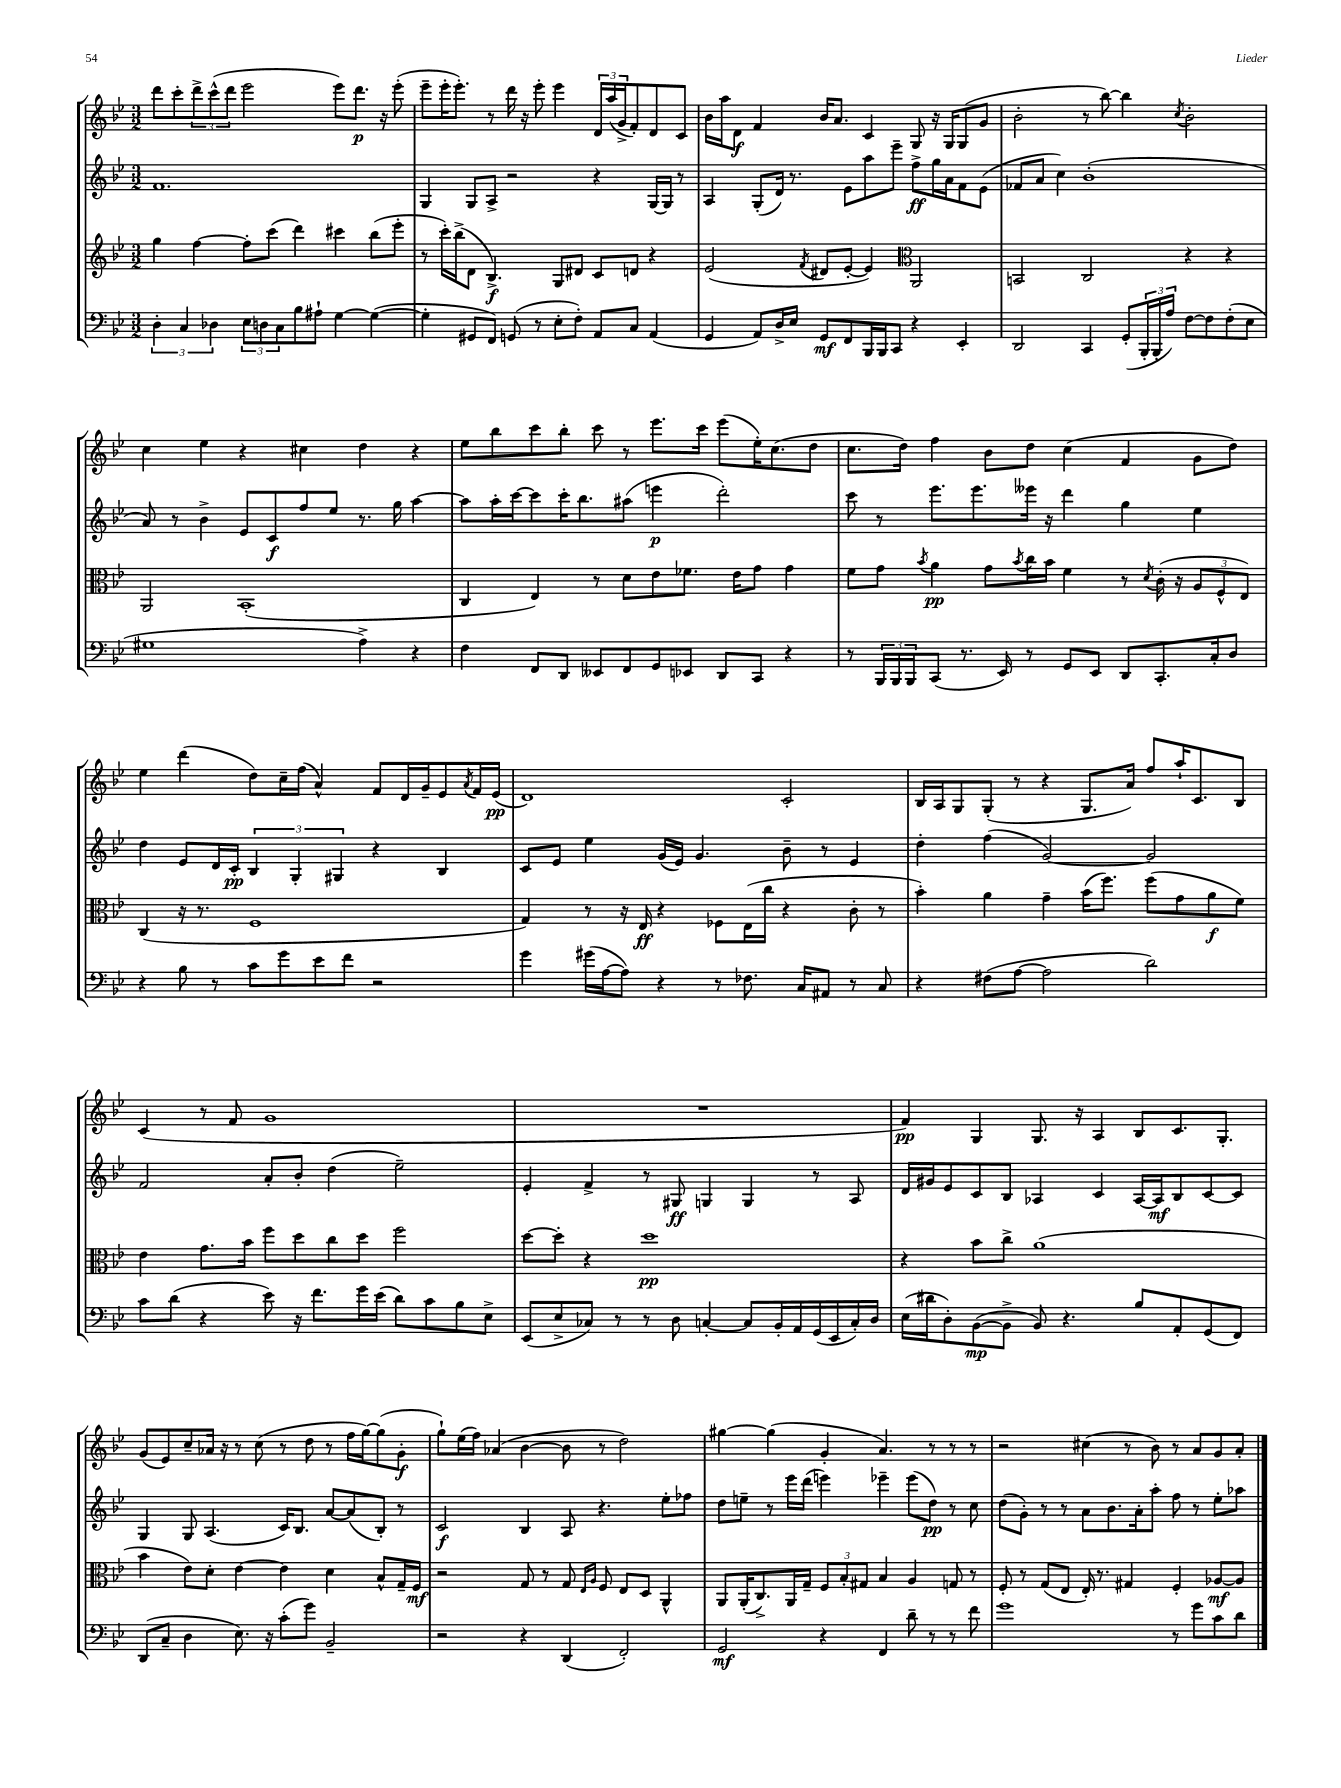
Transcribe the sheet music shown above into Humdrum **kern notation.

**kern	**kern	**kern	**kern
*staff4	*staff3	*staff2	*staff1
*clefF4	*clefG2	*clefG2	*clefG2
*k[b-e-]	*k[b-e-]	*k[b-e-]	*k[b-e-]
*M3/2	*M3/2	*M3/2	*M3/2
6D'\	4gg\	1.f	8ddd\L
.	.	.	8ccc'\
6C/	.	.	.
.	[4ff\	.	12ddd^\
6D-\	.	.	(12ccc^^\
.	.	.	12ddd\J
12E-\L	8ff'\]L	.	2eee-\
12D\	.	.	.
.	(8ccc\J	.	.
12C\	.	.	.
8B-\	4ddd\)	.	.
8A#`\J	.	.	.
[4G\	4ccc#\	.	8eee-\L)
.	.	.	8.ddd\J
(4G\_	(8bb-\L	.	.
.	.	.	16r
.	8eee-'\J	.	(8eee-'\
=	=	=	=
4G'\]	8r	4G/	8eee-~\L
.	16ccc'\LL)	.	16eee-'\K
.	(16bb-^\J	.	8.eee-'\J)
8GG#/L	8d\J	8G/L	.
8FF/J)	4.B-^/)	8A^/J	8r
(8GG/	.	2r	16ddd\
.	.	.	16r
8r	.	.	8eee-'\
8E-'\L	8G/L	.	4eee-\
8F'\J)	8d#/J	.	.
8AA/L	8c/L	4r	24d/LL
.	.	.	(24aa/
.	.	.	24g^/J
8C/J	8d/J	.	8f'/)
(4AA/	4r	[16G/LL	8d/
.	.	16G/]JJ	.
.	.	8r	8c/J
=	=	=	=
4GG/	(2e-/	4A/	16b-\LL
.	.	.	16aa\J
.	.	.	8d\J
8AA/L)	.	(8G'/L	4f/
16D^/L	.	16d/Jk)	.
16E-/JJ	.	8.r	.
.	8qf/	.	.
8GG/L	8d#/L	.	16b-/LK
.	.	.	8.a/J
8FF/	[8e-'/J	8e-\L	.
16BBB-/L	4e-/])	8aa\	4c/
16BBB-/J	.	.	.
8CC/J	.	8eee-~\J	.
*	*clefC3	*	*
4r	2AA/	8ff^\L	8G/
.	.	16gg\L	16r
.	.	16a\J	16G/LK
4EE-'/	.	8f\	(8G/
.	.	(8e-\J	8g/J
=	=	=	=
2DD/	2BB/	8f-/L	2b-'\
.	.	8a/J	.
.	.	4cc\)	.
4CC/	2C/	(1b-'	8r
.	.	.	[8bb-\)
(8GG'/L	.	.	4bb-\]
24BBB-'/L	.	.	.
24BBB-'/	.	.	.
24A/JJ)	.	.	.
.	.	.	8qcc/
[8F\L	4r	.	2b-'\
8F\]	.	.	.
(8F'\	4r	.	.
8E-\J	.	.	.
=	=	=	=
1G#	2AA/	8a/)	4cc\
.	.	8r	.
.	.	4b-^\	4ee-\
.	(1BB-'	8e-/L	4r
.	.	8c/	.
.	.	8ff/	4cc#\
.	.	8ee-/J	.
4A^\)	.	8.r	4dd\
.	.	16gg\	.
4r	.	[4aa\	4r
=	=	=	=
4F\	4C/	8aa\]L	8ee-\L
.	.	16aa'\L	8bb-\
.	.	[16ccc\J	.
8FF/L	4E-/)	8ccc\]	8ccc\
8DD/J	.	16ccc'\K	8bb-'\J
.	.	8.bb-\	.
8EE--/L	8r	.	8ccc\
8FF/	8d\L	(8aa#\J	8r
8GG/	8e-\	4eee\	8.eee-\L
8EE-/J	8.f-\J	.	.
.	.	.	16ccc\Jk
8DD/L	.	2ddd'\)	(8eee-\L
.	16e-\LK	.	.
8CC/J	8g\J	.	16ee-'\K)
.	.	.	(8.cc\
4r	4g\	.	.
.	.	.	8dd\J
=	=	=	=
8r	8f\L	8ccc\	8.cc\L
24BBB-/LL	8g\J	8r	.
24BBB-/	.	.	.
.	.	.	16dd\Jk)
24BBB-/J	.	.	.
.	8qb-/	.	.
(8CC/J	4a\	8.eee-\L	4ff\
8.r	.	.	.
.	.	8.eee-\	.
.	8g\L	.	8b-\L
16EE-/)	.	.	.
.	8qb-/	.	.
8r	16cc\L	16eee--\Jk	8dd\J
.	16b-\JJ	16r	.
8GG/L	4f\	4ddd\	(4cc\
8EE-/J	.	.	.
8DD/L	8r	4gg\	4f/
.	8qd/	.	.
8.CC'/	(16c'\	.	.
.	16r	.	.
.	12A/L	4ee-\	8g\L
16C'/k	.	.	.
.	12F^^/	.	.
8D/J	.	.	8dd\J)
.	12E-/J)	.	.
=	=	=	=
4r	(4C/	4dd\	4ee-\
8B-\	16r	8e-/L	(4ddd\
.	8.r	.	.
8r	.	16d/L	.
.	.	16c'/JJ	.
8c\L	1F	6B-/	8dd\L)
8g\	.	.	16cc~\L
.	.	6G'/	.
.	.	.	(16ff\JJ
8e-\	.	.	4a^^/)
.	.	6G#/	.
8f\J	.	.	.
2r	.	4r	8f/L
.	.	.	16d/L
.	.	.	16g~/J
.	.	4B-/	8e-/
.	.	.	8qa/
.	.	.	16f/L
.	.	.	(16e-/JJ
=	=	=	=
4g\	4G/)	8c/L	1d)
.	.	8e-/J	.
(16g#\LL	8r	4ee-\	.
[16A\J	.	.	.
8A\]J)	16r	.	.
.	16E-/	.	.
4r	4r	(16g/LL	.
.	.	16e-/JJ)	.
.	.	4.g/	.
8r	8F-\L	.	.
8.F-\	(16E-\L	.	.
.	16cc\JJ	.	.
.	4r	8b-~\	2c'/
16C/LK	.	.	.
8AA#/J	.	8r	.
8r	8c'\	4e-/	.
8C/	8r	.	.
=	=	=	=
4r	4b-'\)	4dd'\	16B-/LL
.	.	.	16A/J
.	.	.	8G/
(8F#\L	4a\	(4ff\	(8G'/J
[8A\J	.	.	8r
2A\]	4g~\	[2g/)	4r
.	(16b-\LK	.	8.G/L
.	8.ff\J)	.	.
.	.	.	16a/Jk)
2d\)	(8ff\L	2g/]	8ff/L
.	8g\	.	16aa`/K
.	.	.	8.c/
.	8a\	.	.
.	8f\J)	.	8B-/J
=	=	=	=
8c\L	4e-\	2f/	(4c/
(8d\J	.	.	.
4r	8.g\L	.	8r
.	.	.	8f/
.	16b-\Jk	.	.
8e-\)	8ff\L	8a'/L	1g
16r	8dd\	8b-'/J	.
8.f\L	.	.	.
.	8cc\	(4dd\	.
16g\L	8dd\J	.	.
(16e-\JJ	.	.	.
8d\L)	2ff\	2ee-~\)	.
8c\	.	.	.
8B-\	.	.	.
8E-^\J	.	.	.
=	=	=	=
(8EE-/L	[8dd\L	4e-'/	1.r
8E-^/	8dd'\]J	.	.
8C-/J)	4r	4f^/	.
8r	.	.	.
8r	1dd	8r	.
8D\	.	8G#/	.
[4C'/	.	4G/	.
8C/]L	.	4G/	.
16BB-'/L	.	.	.
16AA/	.	.	.
(16GG/	.	8r	.
16EE-/	.	.	.
16C'/)	.	8A/	.
16D/JJ	.	.	.
=	=	=	=
(16E-\LL	4r	16d/LL	4f/)
16d#\J	.	16g#/J	.
8D'\)	.	8e-/	.
([8BB-\	8b-\L	8c/	4G/
8BB-^\]J	8cc^\J	8B-/J	.
8BB-/)	(1a	4A-/	8.G/
4.r	.	.	.
.	.	.	16r
.	.	4c/	4A/
8B-/L	.	[16A-/LL	8B-/L
.	.	16A-/]J	.
8AA'/	.	8B-/	8.c/
(8GG/	.	[8c/	.
.	.	.	8.G'/J
8FF/J)	.	8c/]J	.
=	=	=	=
(8DD/L	4b-\	4G/	(8g/L
8C~/J	.	.	8e-/)
4D\	8e-\L)	8G/	8cc~/
.	8d'\J	(4.A/	16a-/Jk
.	.	.	16r
8.E-\)	[4e-\	.	8r
.	.	.	(8cc\
16r	.	.	.
(8c'\L	4e-\]	16c/LK)	8r
.	.	8.B-/J	.
8g\J)	.	.	8dd\
2BB-~/	4d\	[8a/L	8r
.	.	(8a/]	16ff\LL
.	.	.	[16gg\J)
.	8B-^^/L	8B-'/J)	(8gg\]
.	16G~/L	8r	8g'\J
.	16F/JJ	.	.
=	=	=	=
2r	2r	2c/	8gg`\L)
.	.	.	(16ee-\L
.	.	.	16ff\JJ)
.	.	.	(4a-/
4r	8G/	4B-/	[4b-\
.	8r	.	.
(4DD/	8G/	8A/	8b-\]
.	16qqE-/LL	.	.
.	16qqA/JJ	.	.
.	8F/	4.r	8r
2FF'/)	8E-/L	.	2dd\)
.	8D/J	.	.
.	4AA^^/	8ee-'\L	.
.	.	8ff-\J	.
=	=	=	=
2GG/	8AA/L	8dd\L	[4gg#\
.	(16AA'/K	8ee~\J	.
.	8.C^/)	.	.
.	.	8r	(4gg#\]
.	16AA/L	16eee-\LL	.
.	16G~/JJ	(16ddd\JJ	.
4r	12F/L	4eee\)	4g'/
.	12B-'/	.	.
.	12G#/J	.	.
4FF/	4B-/	4eee-~\	4.a/)
8d~\	4A/	(8eee-\L	.
8r	.	8dd\J)	8r
8r	8G/	8r	8r
8f\	8r	8cc\	8r
=	=	=	=
1g	8F'/	(8dd\L	2r
.	8r	8g'\J)	.
.	(8G/L	8r	.
.	8E-/J	8r	.
.	16E-'/)	8a\L	(4cc#\
.	8.r	.	.
.	.	8.b-\	.
.	4G#/	.	8r
.	.	16a'\k	.
.	.	8aa'\J	8b-\)
8r	4F'/	8ff\	8r
8g\L	.	8r	8a/L
8c\	[8A-/L	8ee-'\L	8g/
8d\J	8A-/]J	8aa-\J	8a'/J
==	==	==	==
*-	*-	*-	*-
